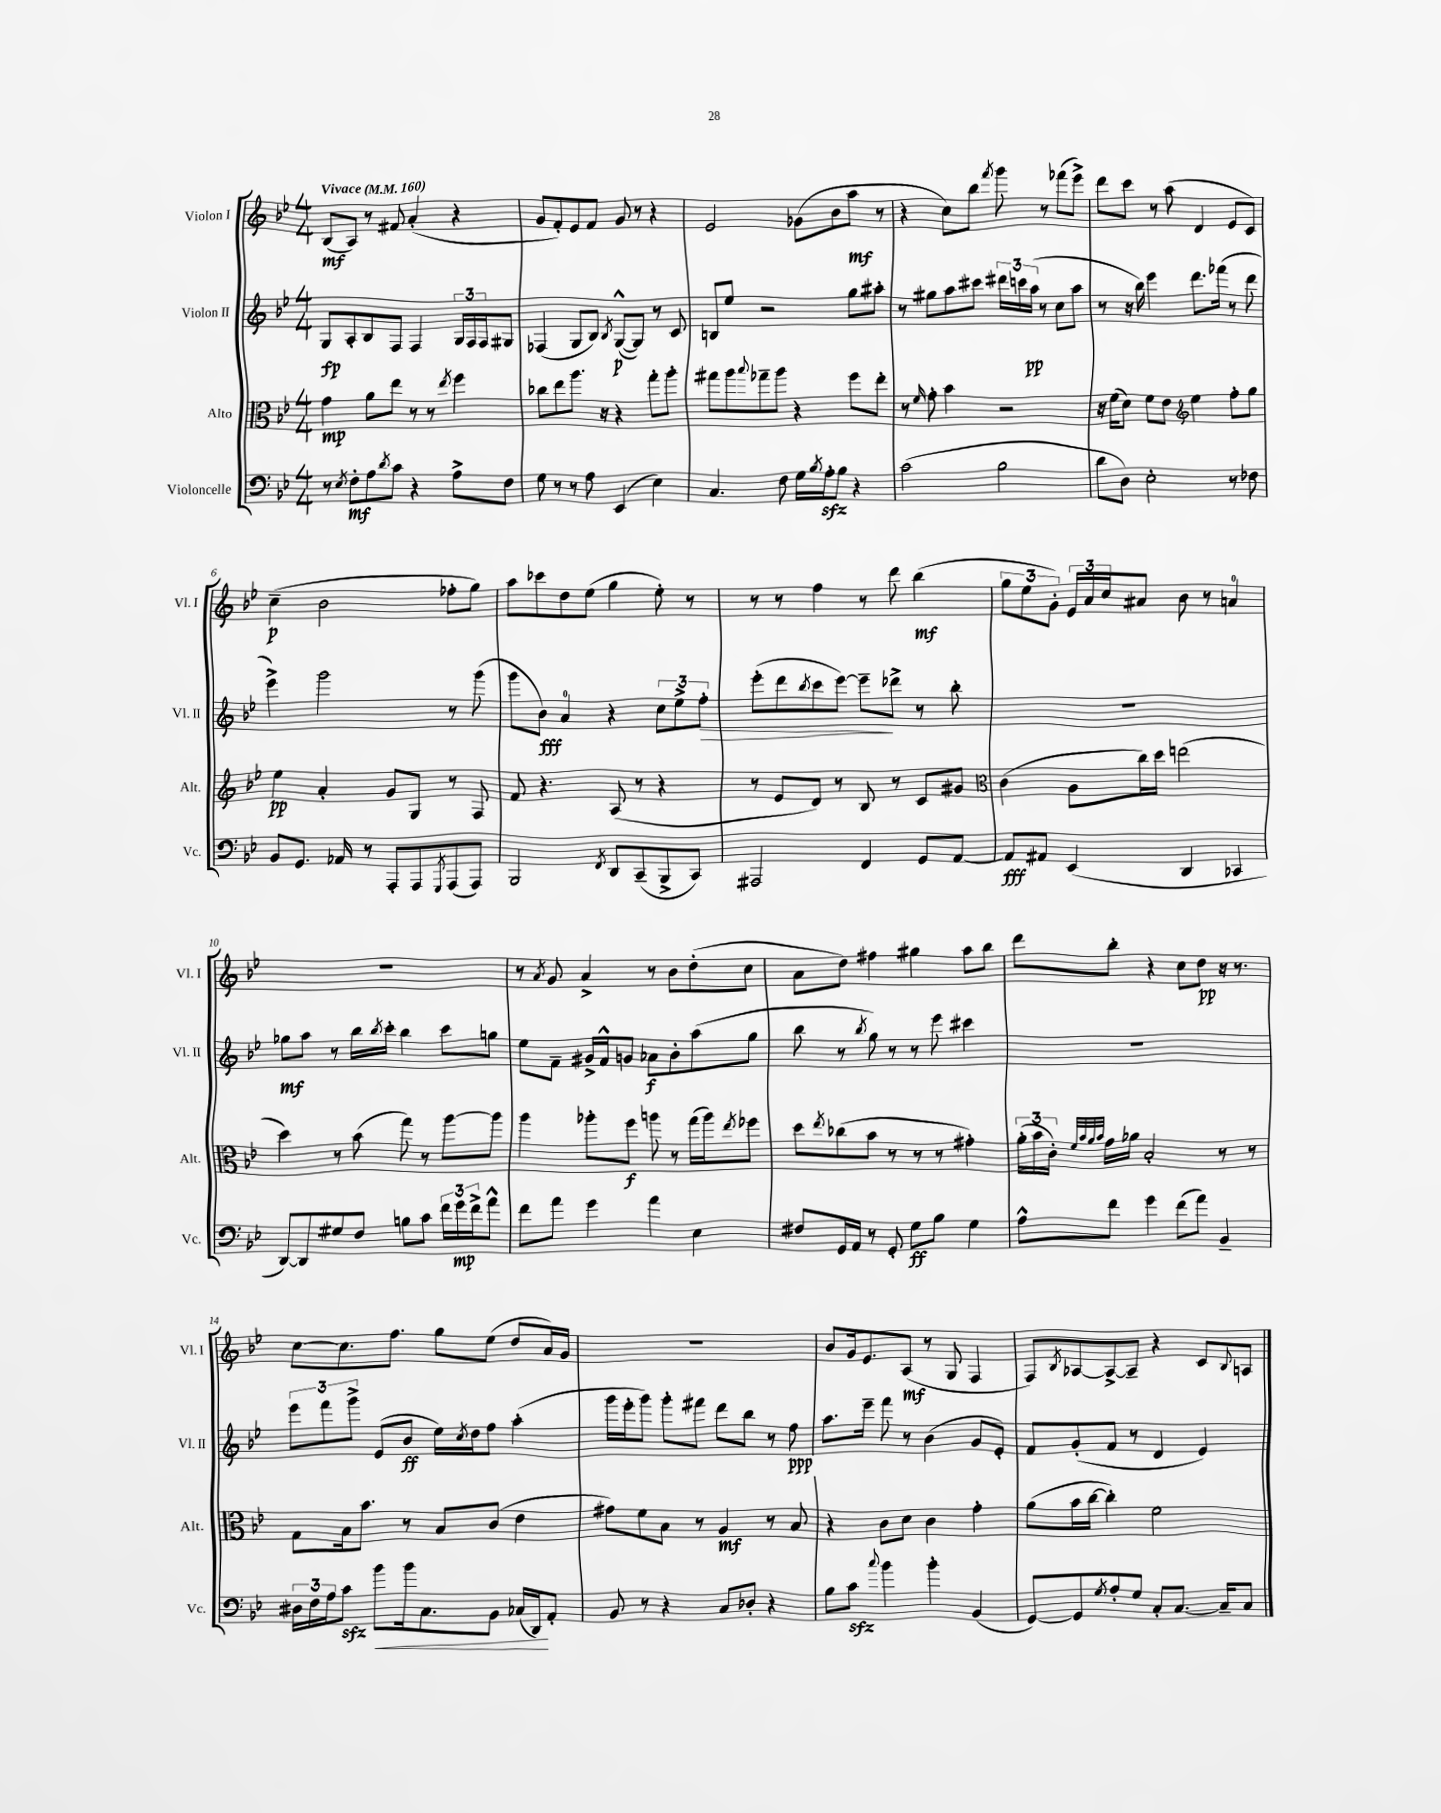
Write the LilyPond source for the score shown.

<<
\new StaffGroup <<
\new Staff = "s0" \with { instrumentName = "Violon I" shortInstrumentName = "Vl. I" } {
    \clef treble \key bes \major \numericTimeSignature \time 4/4 \tempo "Vivace" 4 = 160
    bes8\mf( a8) r8 fis'8 a'4-.( r4 |
    g'8 f'8-.) ees'8 f'8 g'8 r8 r4 |
    ees'2 ges'8( bes'8 a''8\mf r8 |
    r4 c''8) bes''8 \acciaccatura { f'''8 } g'''8 r8 fes'''8( ees'''8->) |
    d'''8 c'''8 r8 a''8( d'4 ees'8 c'8) |
    c''4--\p( bes'2 fes''8-. g''8) |
    a''8 ces'''8 d''8 ees''8( g''4 ees''8-.) r8 |
    r8 r8 f''4 r8 d'''8 bes''4\mf( |
    \tuplet 3/2 { g''8 ees''8 g'8-.) } \tuplet 3/2 { ees'16 a'16 c''16 } ais'8 bes'8 r8 a'4-0 |
    R1 |
    r8 \acciaccatura { a'8 } g'8 a'4-> r8 bes'8 d''8-.( c''8 |
    a'8 d''8) fis''4 gis''4 a''8 bes''8 |
    d'''8 bes''8-. r4 c''8 d''8\pp r16 r8. |
    c''8~ c''8. f''8. g''8 ees''8( d''8 a'16) g'16 |
    R1 |
    bes'8 g'16 ees'8. a8\mf( r8 g8 f4 |
    f8) \acciaccatura { bes8 } aes8~ aes8~-> aes8-- r4 c'8 \appoggiatura { bes8 } a8 \bar "|." |
}
\new Staff = "s1" \with { instrumentName = "Violon II" shortInstrumentName = "Vl. II" } {
    \clef treble \key bes \major \numericTimeSignature \time 4/4
    g8\fp a8-. bes8 f8 f4 \tuplet 3/2 { g16 f16 f16 } gis8 |
    fes4( g8 bes8) \acciaccatura { bes8 } g8~-^\p( g8) r8 c'8 |
    b8 ees''8 r2 g''8 ais''8-. |
    r8 gis''8 a''8 cis'''8 \tuplet 3/2 { dis'''16 c'''16 a''16\pp( } r8 c''8 a''8 |
    r8 r16 bes''16) ees'''4 d'''8. fes'''16( r8 d'''8 |
    ees'''4->) g'''2 r8 g'''8( |
    g'''8 bes'8\fff) a'4-0 r4 \tuplet 3/2 { c''8 ees''8-> f''8-.\> } |
    ees'''8-.( d'''8 \acciaccatura { bes''8 } c'''8 ees'''8~) ees'''8--\! des'''8-> r8 bes''8-. |
    R1 |
    ges''8\mf a''8 r8 bes''16 \acciaccatura { bes''8 } c'''16-. bes''4 c'''8 g''8 |
    ees''8 f'8-- gis'16-> f'16-^ g'8 aes'8\f bes'8-. a''8( g''8 |
    bes''8 r8 \acciaccatura { bes''8 } g''8) r8 r8 ees'''8 cis'''4 |
    R1 |
    \tuplet 3/2 { ees'''8 f'''8 g'''8-> } ees'8( bes'8\ff ees''16) \acciaccatura { c''8 } d''16 f''8 a''4-.( |
    g'''16 ees'''16-. g'''8) g'''8-. fis'''8 d'''8 bes''8 r8 f''8\ppp |
    a''8. ees'''16-- f'''8 r8 bes'4( g'8 ees'8-.) |
    f'8 g'8-.( f'8 r8 d'4 ees'4) \bar "|." |
}
\new Staff = "s2" \with { instrumentName = "Alto" shortInstrumentName = "Alt." } {
    \clef alto \key bes \major \numericTimeSignature \time 4/4
    g'4\mp a'8 ees''8 r8 r8 \acciaccatura { ees''8 } f''4 |
    ces''8 ees''8 a''8. r16 r4 g''8-. a''8-. |
    gis''8 a''8 \appoggiatura { bes''8 } ges''8-- a''8 r4 f''8 ees''8-. |
    r8 \grace { f'16 } g'8-. bes'4 r2 |
    r16 f'16( d'8) f'8 ees'8 \clef treble ees''4 f''8-. g''8 |
    ees''4\pp a'4-. g'8 g8 r8 f8 |
    f'8 r4. a8( r8 r4 |
    r8 ees'8 d'8) r8 bes8 r8 c'8 gis'8 |
    \clef alto c'4( a8 c''16) d''16 e''2( |
    d''4) r8 bes'8( g''8) r8 a''8~ a''8 |
    a''4 aes''8-. f''8\f a''8 r8 g''16( a''16) \acciaccatura { ees''8 } fes''8 |
    d''8 \acciaccatura { ees''8 } ces''8( bes'8 r8 r8 r8 gis'4-.) |
    \tuplet 3/2 { a'16-.( bes'16 c'16-.) } \grace { f'32 bes'32 a'32 bes'32 } g'16 aes'16 bes2-. r8 r8 |
    g8 bes16 bes'8. r8 bes8 c'8( ees'4 |
    gis'8) f'8 bes8 r8 a4\mf r8 bes8 |
    r4 c'8 d'8 c'4 g'4-. |
    a'8( bes'16 c''16~ c''4-.) f'2 \bar "|." |
}
\new Staff = "s3" \with { instrumentName = "Violoncelle" shortInstrumentName = "Vc." } {
    \clef bass \key bes \major \numericTimeSignature \time 4/4
    r8 \acciaccatura { ees8 } f8-.\mf a8 \acciaccatura { d'8 } c'8 r4 a8-> f8 |
    g8 r8 r8 a8 ees,4( ees4) |
    c4. f8 g16 \acciaccatura { bes8 } a16-.\sfz bes8 r4 |
    c'2( bes2 |
    d'8 d8) ees2-. r8 fes8 |
    bes,8 g,8. aes,16 r8 a,,8-. a,,8 \acciaccatura { g,,8 } a,,8( a,,8) |
    bes,,2 \acciaccatura { f,8 } d,8 c,8--( bes,,8-> c,8) |
    ais,,2 f,4 g,8 a,8~ |
    a,8\fff ais,8 ees,4( d,4 ces,4 |
    d,8~) d,8 gis8 f8 b8 c'8 \tuplet 3/2 { f'16 g'16\mp f'16-> } a'8-^ |
    f'8 a'8 g'4 a'4 ees4 |
    fis8 g,16 a,16 r8 g,8-. g8\ff bes8 g4 |
    a8-^ f'8 g'4 f'8( a'8) bes,4-- |
    \tuplet 3/2 { dis16 f16 a16 } c'8\sfz bes'8\< bes'16 c8. bes,8 ces16( d,16\!) a,8-. |
    bes,8 r8 r4 c8 des8-. r4 |
    bes8 c'8\sfz \appoggiatura { c''8 } bes'4 bes'4-. bes,4( |
    g,8~) g,8 \acciaccatura { g8 } a8-. g8 c8-. c8.~ c16-- c8 \bar "|." |
}
>>
>>
